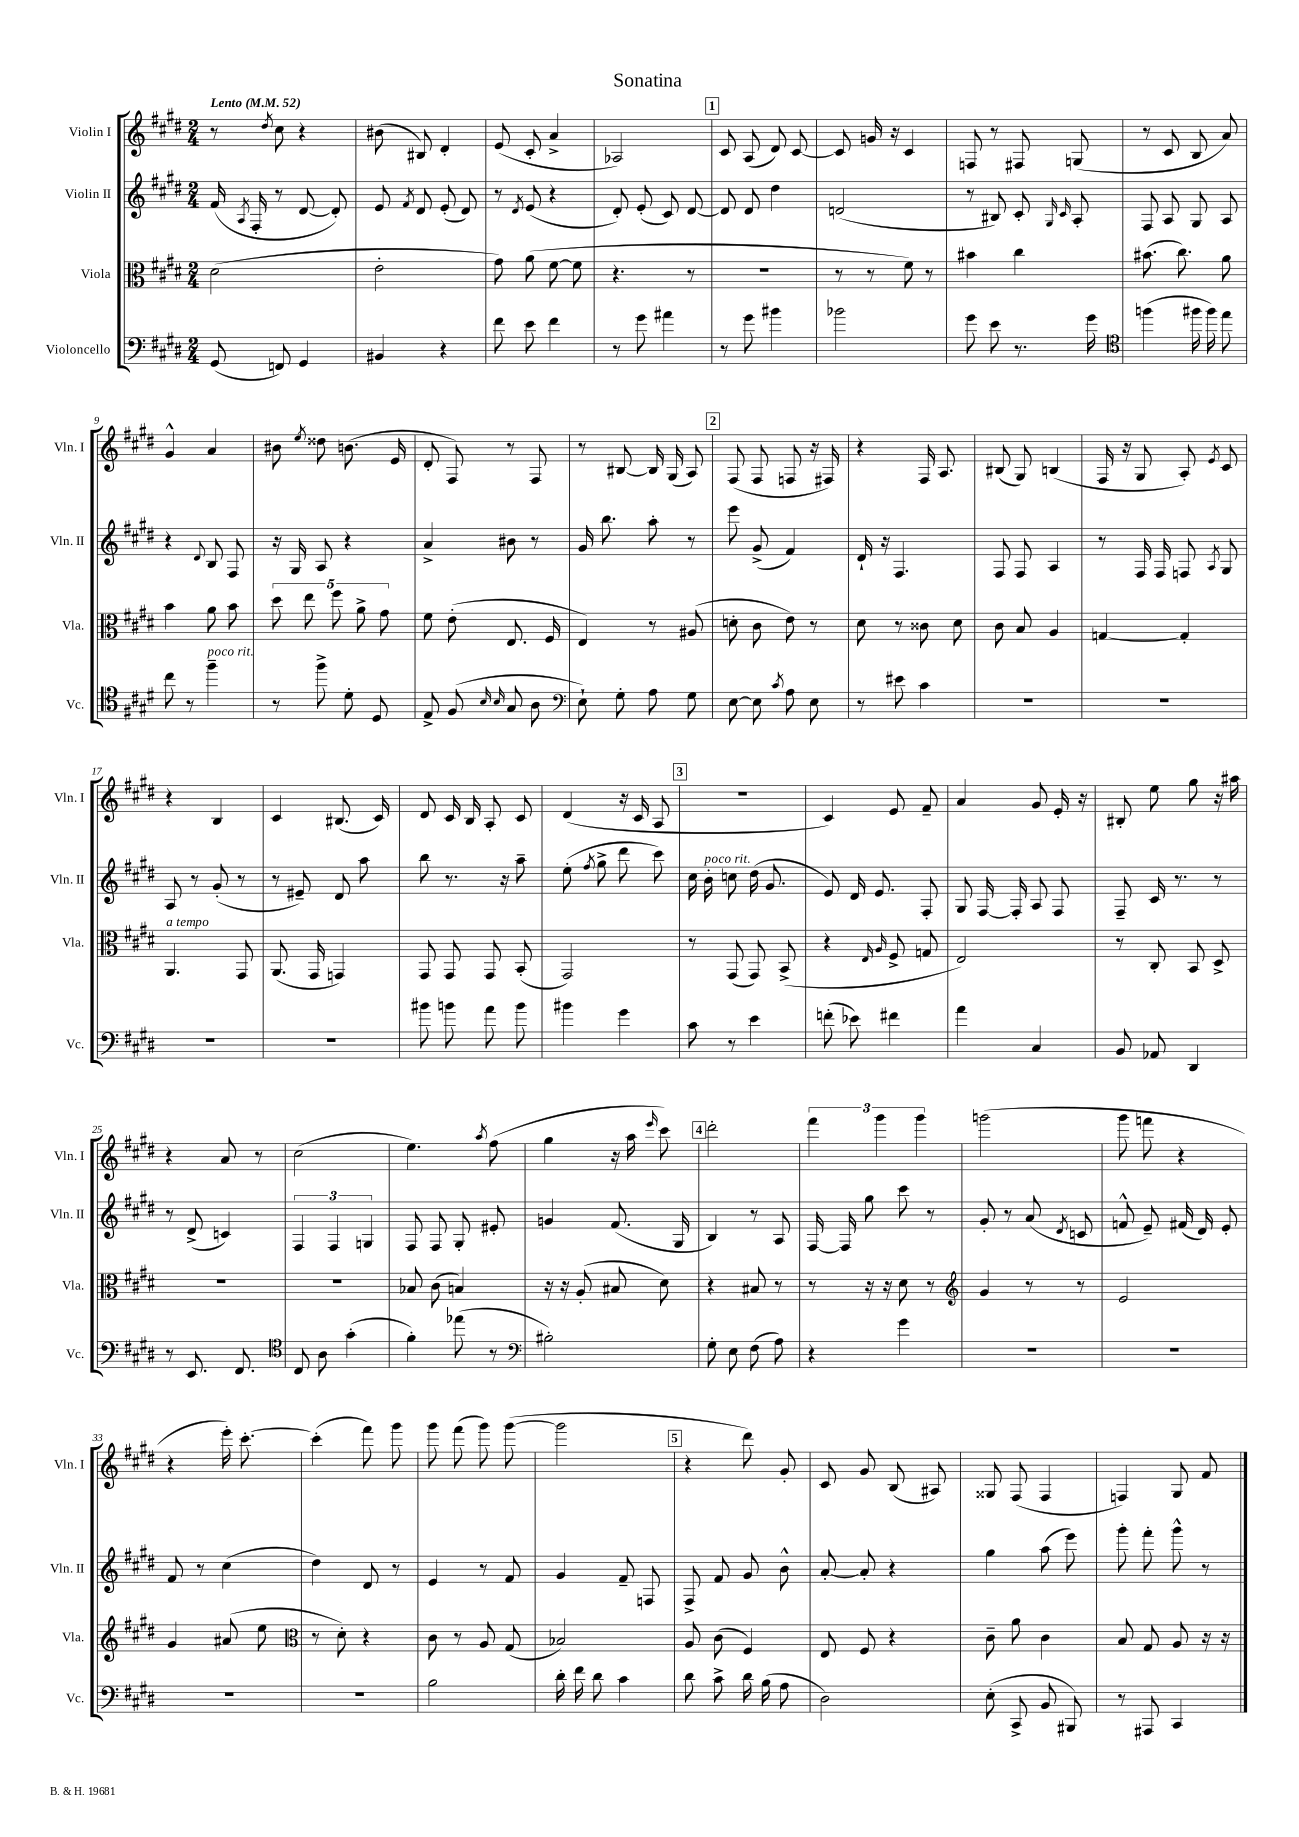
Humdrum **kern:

**kern	**kern	**kern	**kern
*staff4	*staff3	*staff2	*staff1
*clefF4	*clefC3	*clefG2	*clefG2
*k[f#c#g#d#]	*k[f#c#g#d#]	*k[f#c#g#d#]	*k[f#c#g#d#]
*M2/4	*M2/4	*M2/4	*M2/4
*MM52	*MM52	*MM52	*MM52
(8GG#	(2d#	(16f#	8r
.	.	8qA	.
.	.	16F#'	.
.	.	.	8qdd#
8FF)	.	8r	8cc#
4GG#	.	[8d#	4r
.	.	8d#'])	.
=	=	=	=
4BB#	2e'	8e	(8b#
.	.	8qf#	.
.	.	8d#	8B#)
4r	.	(8e'	4d#'
.	.	8d#)	.
=	=	=	=
8f#	8g#)	8r	(8e
.	.	8qd#	.
8e	(8a	(8e	8c#'
4f#	[8f#	4r	4a^
.	8f#]	.	.
=	=	=	=
8r	4.r	8d#')	2A-)
8g#	.	(8e'	.
4a#	.	8c#)	.
.	8r	[8d#	.
=	=	=	=
8r	2r	8d#]	8c#
8g#	.	8d#	(8A
4b#	.	4dd#	8d#)
.	.	.	[8c#
=	=	=	=
2b-	8r	(2d	8c#]
.	8r	.	16g
.	.	.	16r
.	8f#)	.	4c#
.	8r	.	.
=	=	=	=
8g#	4b#	8r	8F
8e	.	8B#)	8r
8.r	4cc#	8c#'	8F#
.	.	16qqG#	.
.	.	16qqc#	.
.	.	8A'	(8G
16g#	.	.	.
=	=	=	=
*clefC4	*	*	*
(4ff	(8.b#	8F#	8r
.	.	8A	8c#
.	8.cc#)	.	.
16ff#	.	8G#	8B
16ff#)	.	.	.
8ee	8a	8A	8a)
=	=	=	=
8cc#	4b	4r	4g#^^
8r	.	.	.
.	.	8qqd#	.
4ff#~	8a	8B	4a
.	8b	8F#	.
=	=	=	=
8r	10dd#	16r	8b#
.	.	16G#	.
.	10ee	.	.
.	.	.	8qee
8ff#^	.	8A	8dd##
.	10ff#	.	.
8d#'	.	4r	(8.b
.	10a^	.	.
8D#	.	.	.
.	10g#	.	.
.	.	.	16e
=	=	=	=
8E^	8f#	4a^	8d#'
(8F#	(8e'	.	8F#)
16qqB	.	.	.
16qqB	.	.	.
8G#	8.E	8b#	8r
8A	.	8r	8F#
.	16F#	.	.
=	=	=	=
*clefF4	*	*	*
8E`)	4E)	16g#	8r
.	.	8.bb	.
8G#'	.	.	[8B#
8A	8r	8aa'	16B#]
.	.	.	(16G#
8G#	(8A#	8r	8A)
=	=	=	=
[8E	8d'	8eee	(8F#
8E]	8c#	(8g#^	8F#
8qc#	.	.	.
8A	8e)	4f#)	8F
8E	8r	.	16r
.	.	.	16F#)
=	=	=	=
8r	8d#	16d#`	4r
.	.	16r	.
8e#	8r	4.F#	.
4c#	8c##	.	16F#
.	.	.	8.A
.	8d#	.	.
=	=	=	=
2r	8c#	8F#	(8B#
.	8B	8F#	8G#)
.	4A	4A	(4B
=	=	=	=
2r	[4G	8r	16F#
.	.	.	16r
.	.	16F#	8G#
.	.	16F#	.
.	4G']	8F	8A')
.	.	8qA	8qe
.	.	8G#	8c#
=	=	=	=
2r	4.AA	8A	4r
.	.	8r	.
.	.	(8g#'	4B
.	8GG#	8r	.
=	=	=	=
2r	(8.AA	8r	4c#
.	.	8e#~)	.
.	16GG#	.	.
.	4GG)	8d#	(8.B#
.	.	8aa	.
.	.	.	16c#)
=	=	=	=
8b#	8GG#	8bb	8d#
8b	8GG#	8.r	16c#
.	.	.	16B
8a	8GG#	.	8A'
.	.	16r	.
8b	(8BB'	8aa~	8c#
=	=	=	=
4b#	2GG#)	(8ee'	(4d#
.	.	8qff#	.
.	.	8gg#^	.
4g#	.	8ddd#	16r
.	.	.	16c#
.	.	8ccc#)	8A
=	=	=	=
8c#	8r	16cc#	2r
.	.	16b'	.
8r	(8GG#	8cc	.
4e	8GG#)	(16dd#	.
.	.	8.g#	.
.	(8BB^	.	.
=	=	=	=
(8f'	4r	8e)	4c#)
8e-)	.	16d#	.
.	.	8.e	.
.	16qqE	.	.
.	16qqA	.	.
4f#	8F#^	.	8e
.	8G	8F#'	8f#~
=	=	=	=
4a	2E)	8G#	4a
.	.	[16F#	.
.	.	16F#']	.
4C#	.	8A	8g#
.	.	8F#	16e'
.	.	.	16r
=	=	=	=
8BB	8r	8F#~	8B#'
8AA-	8C#'	16c#	8ee
.	.	8.r	.
4DD#	8BB	.	8gg#
.	8D#^	8r	16r
.	.	.	16aa#
=	=	=	=
8r	2r	8r	4r
8.EE	.	(8d#^	.
.	.	4c)	8a
8.FF#	.	.	.
.	.	.	8r
=	=	=	=
*clefC4	*	*	*
8C#	2r	6F#	(2cc#
8A	.	.	.
.	.	6F#	.
(4g#'	.	.	.
.	.	6G	.
=	=	=	=
4f#')	8B-	8F#	4.ee)
.	(8c#	8F#	.
(8ee-	4B)	8G#'	.
.	.	.	8qaa
8r	.	8e#'	(8ff#
=	=	=	=
*clefF4	*	*	*
2B#')	16r	4g	4gg#
.	16r	.	.
.	(8A'	.	.
.	8B#	(8.f#	16r
.	.	.	16aa
.	.	.	16qqeee
.	8d#)	.	8ccc#)
.	.	16G#	.
=	=	=	=
8G#'	4r	4B)	2ddd#'
8E	.	.	.
(8F#	8B#	8r	.
8A)	8r	8A	.
=	=	=	=
4r	8r	[16F#	6fff#
.	.	16F#]	.
.	16r	8gg#	.
.	.	.	6ggg#
.	16r	.	.
4g#	8d#	8ccc#	.
.	.	.	6ggg#
.	8r	8r	.
=	=	=	=
*	*clefG2	*	*
2r	4g#	8g#'	(2ggg
.	.	8r	.
.	8r	(8a	.
.	.	8qd#	.
.	8r	8c	.
=	=	=	=
2r	2e	8f^^	8ggg#
.	.	8e~)	8fff
.	.	(16f#	4r
.	.	16d#)	.
.	.	8e'	.
=	=	=	=
2r	4g#	8f#	4r
.	.	8r	.
.	(8a#	(4cc#	16eee')
.	.	.	[8.ccc#'
.	8ee	.	.
=	=	=	=
*	*clefC3	*	*
2r	8r	4dd#)	(4ccc#']
.	8d#')	.	.
.	4r	8d#	8fff#)
.	.	8r	8ggg#
=	=	=	=
2B	8c#	4e	8ggg#
.	8r	.	(8fff#
.	8A	8r	8ggg#)
.	(8G#	8f#	([8ggg#
=	=	=	=
16d#'	2B-)	4g#	2ggg#]
16f#	.	.	.
8d#	.	.	.
4c#	.	8f#~	.
.	.	8F	.
=	=	=	=
8d#	8A	8F#^	4r
8c#^	(8c#	8f#	.
16d#	4F#)	8g#	8ddd#)
(16B	.	.	.
8A	.	8b^^	8g#'
=	=	=	=
2D#)	8E	[8a'	8c#
.	8F#	8a']	8g#
.	4r	4r	(8B
.	.	.	8A#)
=	=	=	=
(8E'	8c#~	4gg#	8G##
8CC#^	8a	.	(8F#
8BB	4c#	(8aa	4F#
8BBB#)	.	8eee)	.
=	=	=	=
8r	8B	8ggg#'	4F)
8AAA#	8G#	8fff#'	.
4CC#	8A	8ggg#^^	8G#
.	16r	8r	8f#
.	16r	.	.
==	==	==	==
*-	*-	*-	*-
